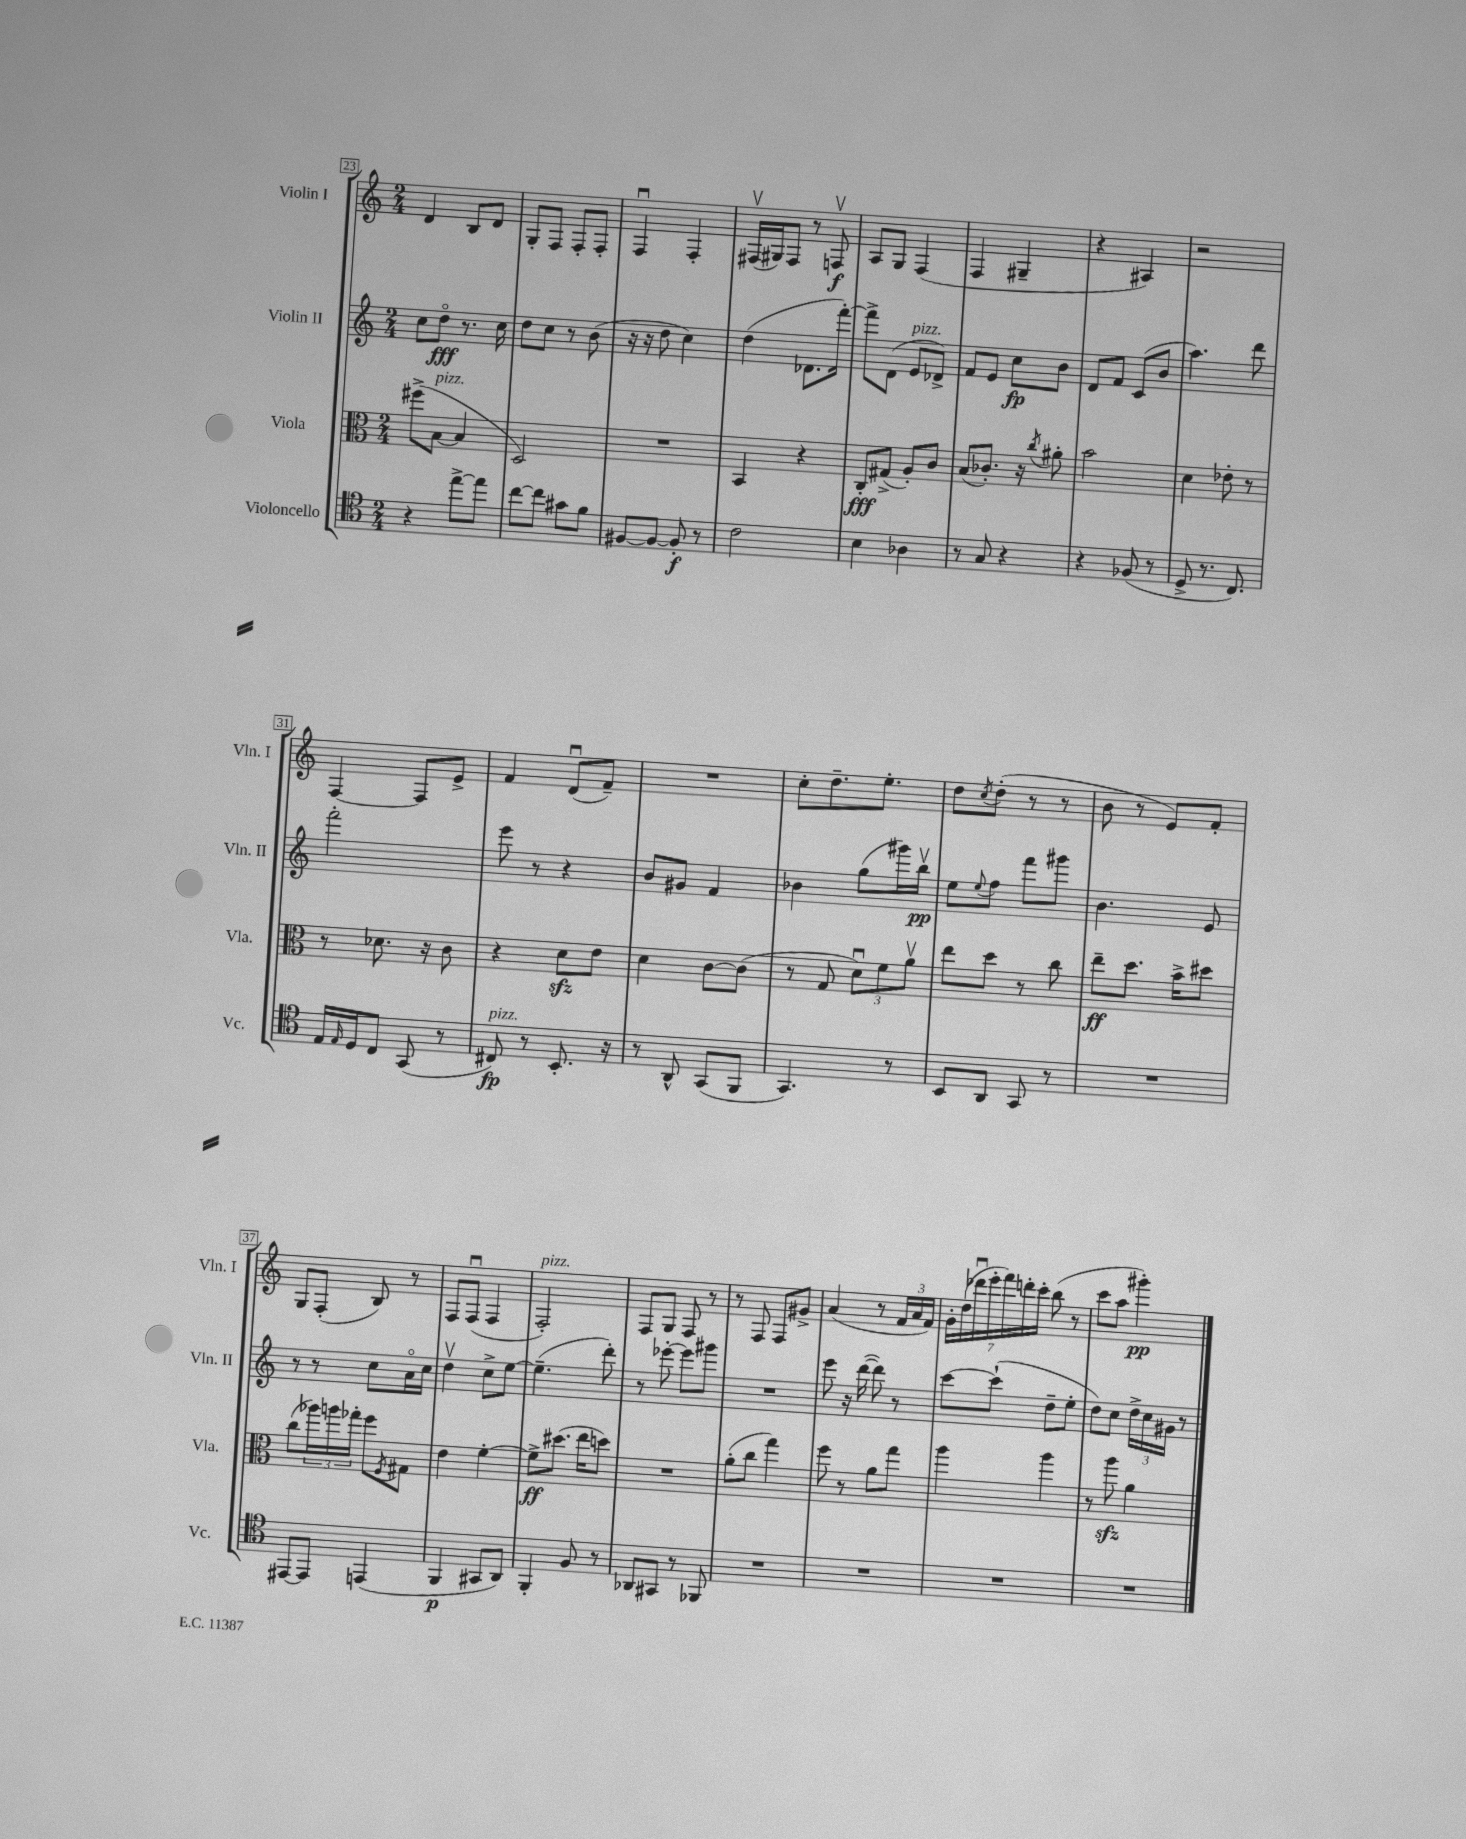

**kern	**dynam	**kern	**dynam	**kern	**dynam	**kern	**dynam
*part4	*part4	*part3	*part3	*part2	*part2	*part1	*part1
*staff4	*staff4	*staff3	*staff3	*staff2	*staff2	*staff1	*staff1
*I"Violoncello	*	*I"Viola	*	*I"Violin II	*	*I"Violin I	*
*I'Vc.	*	*I'Vla.	*	*I'Vln. II	*	*I'Vln. I	*
*clefC4	*	*clefC3	*	*clefG2	*	*clefG2	*
*k[]	*	*k[]	*	*k[]	*	*k[]	*
*M2/4	*	*M2/4	*	*M2/4	*	*M2/4	*
=23	=23	=23	=23	=23	=23	=23	=23
4r	.	(8ff#X^\L	.	8cc\L	.	4d/	.
!	!	!LO:TX:a:i:t=pizz.	!	!	!	!	!
.	.	[8B\J	.	8dd\J	fff	.	.
[8ee^\L	.	4B/]	.	8.r	.	8B/L	.
8ee\J]	.	.	.	.	.	8d/J	.
.	.	.	.	16cc\	.	.	.
=24	=24	=24	=24	=24	=24	=24	=24
[8cc\L	.	2D/)	.	8dd\L	.	8G'/L	.
8cc\J]	.	.	.	8cc\J	.	8F/J	.
8g#X\L	.	.	.	8r	.	8F'/L	.
8f\J	.	.	.	(8b\	.	8F'/J	.
=25	=25	=25	=25	=25	=25	=25	=25
[8F#X/L	.	2r	.	16r	.	4Fu/	.
.	.	.	.	16r	.	.	.
8F#/J_	.	.	.	8dd\	.	.	.
8F#'/]	f	.	.	4cc\)	.	4F'/	.
8r	.	.	.	.	.	.	.
=26	=26	=26	=26	=26	=26	=26	=26
2c\	.	4BB/	.	(4dd\	.	(16F#Xv/LL	.
.	.	.	.	.	.	16G#X/J)	.
.	.	.	.	.	.	8F#/J	.
.	.	4r	.	8.d-X\L	.	8r	.
.	.	.	.	.	.	8Fnv/	f
.	.	.	.	[16fff'\Jk)	.	.	.
=27	=27	=27	=27	=27	=27	=27	=27
4B\	.	8C'/L	fff	8fff^\L]	.	8A/L	.
.	.	(8G#X^/J	.	(8d\J	.	8G/J	.
!	!	!	!	!LO:TX:a:i:t=pizz.	!	!	!
4A-X\	.	8A'/L)	.	8e/L	.	(4F/	.
.	.	8c/J	.	8d-X^/J)	.	.	.
=28	=28	=28	=28	=28	=28	=28	=28
8r	.	(8B/L	.	8f/L	.	4F/	.
8G/	.	8.c-X'/J)	.	8e/J	.	.	.
4r	.	.	.	8cc\L	fp	4G#X~/	.
.	.	16r	.	.	.	.	.
.	.	8qcc/	.	.	.	.	.
.	.	8a#X'\	.	8b\J	.	.	.
=29	=29	=29	=29	=29	=29	=29	=29
4r	.	2b\	.	8d/L	.	4r	.
.	.	.	.	8f/J	.	.	.
(8F-X/	.	.	.	(8c/L	.	4A#X/)	.
8r	.	.	.	8b/J	.	.	.
=30	=30	=30	=30	=30	=30	=30	=30
8D^/	.	4d\	.	4.aa\)	.	2r	.
8.r	.	.	.	.	.	.	.
.	.	8e-X'\	.	.	.	.	.
8.C/)	.	.	.	.	.	.	.
.	.	8r	.	8ddd\	.	.	.
!!LO:LB:g=z
=31	=31	=31	=31	=31	=31	=31	=31
16E/LL	.	8r	.	2fff'\	.	[4F/	.
16qqE/	.	.	.	.	.	.	.
16D/J	.	.	.	.	.	.	.
8C/J	.	8.d-X\	.	.	.	.	.
(8GG/	.	.	.	.	.	8F/L]	.
.	.	16r	.	.	.	.	.
8r	.	8c\	.	.	.	8e^/J	.
=32	=32	=32	=32	=32	=32	=32	=32
!LO:TX:a:i:t=pizz.	!	!	!	!	!	!	!
8C#X/)	fp	4r	.	8eee\	.	4f/	.
8r	.	.	.	8r	.	.	.
8.BB'/	.	8dzz\L	.	4r	.	(8du/L	.
.	.	8e\J	.	.	.	8f~/J)	.
16r	.	.	.	.	.	.	.
=33	=33	=33	=33	=33	=33	=33	=33
8r	.	4d\	.	8b/L	.	2r	.
8AA^^/	.	.	.	8g#X/J	.	.	.
(8GG/L	.	[8c\L	.	4f/	.	.	.
8FF/J	.	(8c\J]	.	.	.	.	.
=34	=34	=34	=34	=34	=34	=34	=34
4.GG/)	.	8r	.	4b-X\	.	8cc'\L	.
.	.	8G/	.	.	.	8.dd~\	.
.	.	12du\L)	.	(8gg\L	.	.	.
.	.	.	.	.	.	8.ee'\J	.
.	.	12f\	.	.	.	.	.
8r	.	.	.	16ggg#X\L)	.	.	.
.	.	12av\J	.	.	.	.	.
.	.	.	.	16bbv\JJ	pp	.	.
=35	=35	=35	=35	=35	=35	=35	=35
8BB/L	.	8ee\L	.	8ee\L	.	8dd\L	.
.	.	.	.	8qqee/	.	8qcc/	.
8AA/J	.	8dd\J	.	8ff\J	.	(8dd'\J	.
8GG/	.	8r	.	8fff\L	.	8r	.
8r	.	8cc\	.	8ggg#X\J	.	8r	.
=36	=36	=36	=36	=36	=36	=36	=36
2r	.	8ee~\L	ff	4.b\	.	8b\	.
.	.	8.dd\J	.	.	.	8r	.
.	.	.	.	.	.	8e/L)	.
.	.	16b^\KL	.	.	.	.	.
.	.	8dd#X\J	.	8e/	.	8f'/J	.
!!LO:LB:g=z
=37	=37	=37	=37	=37	=37	=37	=37
[8EE#X/L	.	(8cc\L	.	8r	.	8G/L	.
8EE#/J]	.	24aa-X\L)	.	8r	.	(8F'/J	.
.	.	24aan\	.	.	.	.	.
.	.	24gg-X'\JJ	.	.	.	.	.
(4EEn/	.	8ff\L	.	8cc\L	.	8B/)	.
.	.	8qF/	.	.	.	.	.
.	.	8G#X\J	.	16a\L	.	8r	.
.	.	.	.	16cc\JJ	.	.	.
=38	=38	=38	=38	=38	=38	=38	=38
4FF/	p	4e\	.	4ddv\	.	8F/L	.
.	.	.	.	.	.	(8Fu/J	.
8GG#X/L	.	[4f'\	.	8cc^\L	.	4F/	.
8AA/J)	.	.	.	[8ee\J	.	.	.
=39	=39	=39	=39	=39	=39	=39	=39
!	!	!	!	!	!	!LO:TX:a:i:t=pizz.	!
4FF'/	.	8f^\L]	ff	(4.ee~\]	.	2F'/)	.
.	.	(8.dd#X\J	.	.	.	.	.
8F/	.	.	.	.	.	.	.
.	.	16ee\KL	.	.	.	.	.
8r	.	8ddn\J)	.	8ddd'\)	.	.	.
=40	=40	=40	=40	=40	=40	=40	=40
8AA-X/L	.	2r	.	8r	.	8F/L	.
8GG#X/J	.	.	.	[8eee-X'\	.	8G/J	.
8r	.	.	.	8eee-\L]	.	8F/	.
8FF-X/	.	.	.	8ggg#X\J	.	8r	.
=41	=41	=41	=41	=41	=41	=41	=41
2r	.	(8a'\L	.	2r	.	8r	.
.	.	8cc\J	.	.	.	8F/	.
.	.	4gg\)	.	.	.	8F/L	.
.	.	.	.	.	.	8g#X^/J	.
=42	=42	=42	=42	=42	=42	=42	=42
2r	.	8ff\	.	8eee\	.	(4a/	.
.	.	8r	.	16r	.	.	.
.	.	.	.	([16ddd\	.	.	.
.	.	8a\L	.	8ddd\])	.	8r	.
.	.	8gg\J	.	8r	.	24f/LL	.
.	.	.	.	.	.	24a/	.
.	.	.	.	.	.	24f/JJ)	.
=43	=43	=43	=43	=43	=43	=43	=43
2r	.	4aa\	.	[8ccc\L	.	28g'\LL	.
.	.	.	.	.	.	(28dd\	.
.	.	.	.	.	.	28ddd-Xu\	.
.	.	.	.	.	.	28eee'\	.
.	.	.	.	(8ccc`\J]	.	.	.
.	.	.	.	.	.	28fff\)	.
.	.	.	.	.	.	28dddn'\	.
.	.	.	.	.	.	28ccc'\JJ	.
.	.	4aa\	.	8dd~\L	.	(8bb\	.
.	.	.	.	8ee'\J	.	8r	.
=44	=44	=44	=44	=44	=44	=44	=44
2r	.	8r	.	8dd\L)	.	8ccc\L	.
.	.	8aazz\	.	8cc\J	.	8aa\J	.
.	.	4a\	.	24dd^\LL	.	4ggg#X'\)	pp
.	.	.	.	24cc\	.	.	.
.	.	.	.	24g#X\JJ	.	.	.
.	.	.	.	8r	.	.	.
==	==	==	==	==	==	==	==
*-	*-	*-	*-	*-	*-	*-	*-
